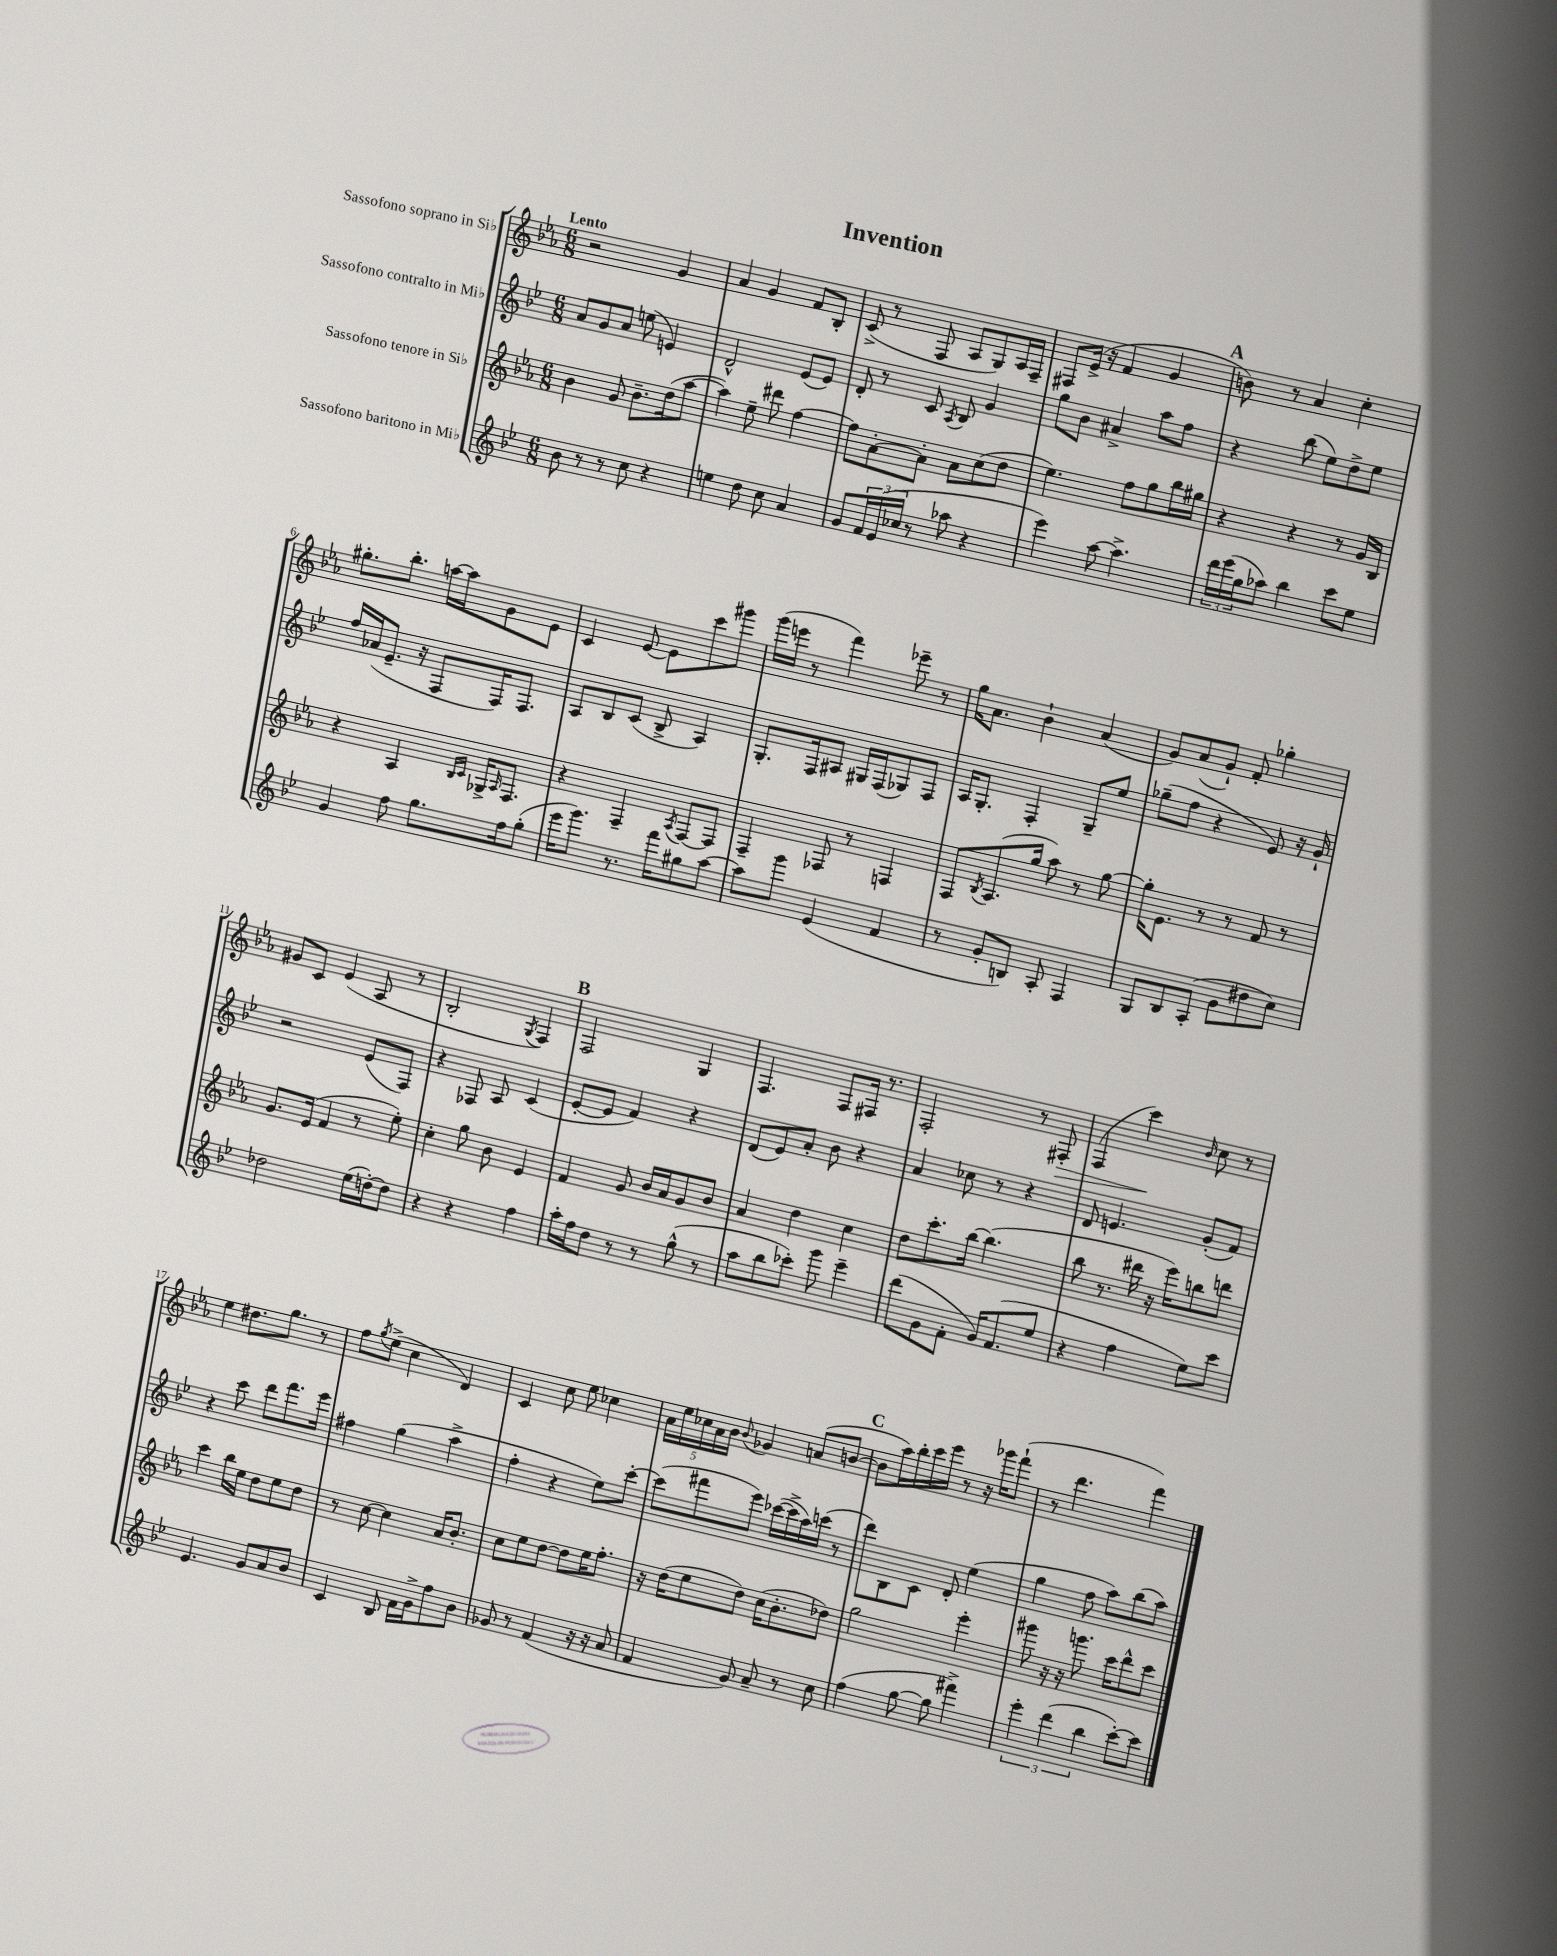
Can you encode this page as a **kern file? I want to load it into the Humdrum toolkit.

**kern	**kern	**kern	**kern	**dynam
*part4	*part3	*part2	*part1	*part1
*staff4	*staff3	*staff2	*staff1	*staff1
*I"Sassofono baritono in Mi♭	*I"Sassofono tenore in Si♭	*I"Sassofono contralto in Mi♭	*I"Sassofono soprano in Si♭	*
*clefG2	*clefG2	*clefG2	*clefG2	*
*k[b-e-]	*k[b-e-a-]	*k[b-e-]	*k[b-e-a-]	*
*M6/8	*M6/8	*M6/8	*M6/8	*
=1	=1	=1	=1	=1
!	!	!	!LO:TX:a:B:t=Lento	!
8b-\	4b-\	8a/L	2r	.
8r	.	8g/	.	.
8r	8g/	8a/J	.	.
8cc\	8.b-~\L	(8een\	.	.
4r	.	4en/)	4g/	.
.	(16dd\k	.	.	.
.	[8aa-\J	.	.	.
=2	=2	=2	=2	=2
4een\	4aa-\])	2d^^/	4a-/	.
8dd\	8ee-~\	.	4g/	.
8cc\	8ddd#X\	.	.	.
4a/	[4ff\	(8e-/L	8f/L	.
.	.	8e-/J)	8B-'/J	.
=3	=3	=3	=3	=3
8g/L	8ff\L]	8d'/	(8c^/	.
24f/L	[8a-'\	8r	8r	.
(24e-/	.	.	.	.
24cc-X/JJ	.	.	.	.
8r	8a-'\J]	8c/	8F/	.
.	.	8qA/	.	.
8aa-X\	8a-\L	8B-/	8A-/L	.
4r	(8cc\	4g/	8G/)	.
.	8dd\J	.	16A-/L	.
.	.	.	16F~/JJ	.
=4	=4	=4	=4	=4
4eee-\)	4.ee-\)	8gg\L	8F#X/L	.
.	.	8b-\J	(16e-^/Jk	.
.	.	.	16r	.
[8aa\	.	4a#X^/	4f/	.
4.aa^\]	8ff\L	.	.	.
.	8gg\	8aa\L	4g/	.
.	16bb-\L	8ff\J	.	.
.	16gg#X\JJ	.	.	.
!!LO:REH:place=s1:t=A
=5	=5	=5	=5	=5
24ddd\LL	4r	4r	8bn\)	.
(24eee-\	.	.	.	.
24gg\J	.	.	.	.
8aa-X\J)	.	.	8r	.
4bb-\	4r	(8bb-\	4a-/	.
.	.	8ee-\L)	.	.
8ccc\L	8r	8dd^\	4cc'\	.
8ee-\J	16g/LL	8ee-\J	.	.
.	16B-/JJ	.	.	.
!!LO:LB:g=z
=6	=6	=6	=6	=6
4g/	4r	16ff/LL	8.gg#X'\L	.
.	.	(16a-X/J	.	.
.	.	8.e-~/J	.	.
.	.	.	8.bb-'\J	.
8ff\	4A-/	.	.	.
.	.	16r	.	.
8.gg\L	.	8F/L	[16aan\LL	.
.	.	.	16aa\J]	.
.	16qqB-/LL	.	.	.
.	16qqc/JJ	.	.	.
.	16G-X^/KL	16F/K)	8g\	.
.	16qqA-/	.	.	.
16ff\k	8.F/J	8.F/J	.	.
(8gg'\J	.	.	8e-\J	.
=7	=7	=7	=7	=7
16eee-\KL	4r	8A/L	4c/	.
8.ggg\J)	.	.	.	.
.	.	8B-/	.	.
8.r	4F~/	(8c/J	[8e-/	.
.	.	8B-^/	8e-\L]	.
16fff\KL	.	.	.	.
.	8qA-/	.	.	.
8gg#X\	[8F/L	4A/)	8ccc\	.
[8aa\J	8F/J]	.	8ggg#X\J	.
=8	=8	=8	=8	=8
8aa\L]	4F~/	8.G'/L	(16ggg\LL	.
.	.	.	16eeen\JJ	.
8ggg\J	.	.	8r	.
.	.	16F/k	.	.
(4e-/	8F-X/	8A#X/J	4fff\)	.
.	8r	16G#X/LL	.	.
.	.	(16F/J	.	.
4f/	4Fn/	8G-X/)	8eee-X~\	.
.	.	8F/J	8r	.
=9	=9	=9	=9	=9
8r	8F/L	16A/KL	16gg\KL	.
.	.	8.G'/J	8.a-\J	.
.	8qB-/	.	.	.
8g'/L	(8.A-/	.	.	.
8Bn/J)	.	4F'/	4b-`\	.
.	16gg/Jk	.	.	.
8A'/	8aa-\)	.	.	.
4F/	8r	8G~/L	(4a-/	.
.	[8gg\	8ee-/J	.	.
=10	=10	=10	=10	=10
8G/L	16gg'\KL]	(8gg-X~\L	8g/L)	.
.	8.e-\J	.	.	.
8B-/	.	8ff\J	(8a-/	.
(8A'/J	8r	4r	8g`/J)	.
8g\L	8r	.	8f'/	.
8dd#X\	8f/	8e-/)	4gg-X'\	.
8cc\J)	8r	16r	.	.
.	.	16g`/	.	.
!!LO:LB:g=z
=11	=11	=11	=11	=11
2dd-X\	8.g/L	2r	8g#X/L	.
.	.	.	8c/J	.
.	(16e-/Jk	.	.	.
.	4f/	.	(4e-/	.
(16ee-\LL	8r	(8e-/L	8A-/	.
[16ddn'\J)	.	.	.	.
8dd\J]	8ee-'\)	8F/J)	8r	.
=12	=12	=12	=12	=12
4r	4cc'\	4r	2B-'/	.
4r	8gg\	8F-X/	.	.
.	8b-\	8A/	.	.
.	.	.	8qG/	.
4ff\	4e-/	(4c/	4F/)	.
!!LO:REH:place=s1:t=B
=13	=13	=13	=13	=13
16aa'\LL	4f/	[8e-'/L	2F/	.
16ff\J	.	.	.	.
8dd\J	.	8e-/J]	.	.
8r	8g/	4f/)	.	.
8r	16b-/LL	.	.	.
.	16a-/J	.	.	.
(8gg^^\	8g/	4r	4G/	.
8r	8b-/J	.	.	.
=14	=14	=14	=14	=14
8aa\L	4a-/	(8d/L	4.F/	.
8bb-\	.	8e-/)	.	.
8ccc-X'\J)	4dd\	8a'/J	.	.
8ggg\	.	8b-\	8F/L	.
4eee-~\	4cc\	4r	16F#X/Jk	.
.	.	.	8.r	.
=15	=15	=15	=15	=15
(8ddd\L	8dd\L	4a/	2F'/	.
8g\	8.ccc'\	.	.	.
8f'\J	.	8cc-X\	.	.
.	[16bb-\Jk	.	.	.
16g/KL)	(4.bb-\]	8r	.	.
(8.f/	.	.	.	.
.	.	4r	8r	.
!	!	!	!	!LO:HP:b
8ee-/J	.	.	8F#X'/	>
=16	=16	=16	=16	=16
4r	8bb-\	8d/	(4F/	.
.	8.r	4.en/	.	.
4ff\	.	.	4ccc\)	.
.	16ddd#X\	.	.	.
.	16r	.	.	.
.	16eee-\KL)	.	.	.
.	.	.	16qqb-/	.
8ee-\L)	8bbn\	(8g'/L	8cc\	]
8ccc\J	8dddn\J	8f/J)	8r	.
!!LO:LB:g=z
=17	=17	=17	=17	=17
4.e-/	4ccc\	4r	4ee-\	.
.	16bb-\LL	8ccc\	8.dd#X\L	.
.	16ee-\JJ	.	.	.
8g/L	8dd\L	8ddd\L	.	.
.	.	.	8.gg\J	.
8a/	8ee-\	8.fff\	.	.
8b-/J	8dd\J	.	8r	.
.	.	16eee-\Jk	.	.
=18	=18	=18	=18	=18
4c/	8r	4ff#X\	8ff\L	.
.	.	.	8qgg/	.
.	[8cc\	.	(8ee-^\J	.
8B-/	4cc\]	(4gg\	4cc\	.
16f\LL	.	.	.	.
16g^\J	.	.	.	.
8ff\	16a-/KL	4aa^\	4d/)	.
.	8.b-'/J	.	.	.
8b-\J	.	.	.	.
=19	=19	=19	=19	=19
8g-X/	8cc\L	4ff'\	4c/	.
8r	8ee-\	.	.	.
(4f/	[8dd\J	4r	8cc\	.
.	8dd\L]	.	8ee-\	.
16r	16ee-\K	8ee-\L)	4cc-X\	.
16r	8.ff'\J	.	.	.
8a/	.	[8ccc'\J	.	.
=20	=20	=20	=20	=20
4f/	16r	(8ccc\L]	20a-\LL	.
.	.	.	20ee-\	.
.	(16dd\KL	.	.	.
.	.	.	20cc-X\	.
.	8ee-\	8fff#X\	.	.
.	.	.	20a-\	.
.	.	.	20b-\JJ	.
.	.	.	8qqb-/	.
8g/)	8dd\J)	8eee-\J)	4g-X/	.
8a~/	(16cc\KL	([16ccc-X\LL	.	.
.	8.b-'\	16ccc-^\]	.	.
8r	.	16aa\)	(8an/L	.
.	.	(16cccn\JJ	.	.
8cc\	8dd-X\J)	8r	[8bn/J	.
!!LO:REH:place=s1:t=C
=21	=21	=21	=21	=21
(4ff\	2gg\	8ddd\L)	8b\L]	.
.	.	8B-\	16aa-\L)	.
.	.	.	16bb-'\	.
[8gg\	.	8c\J	16ccc\	.
.	.	.	16eee-\JJ	.
8gg\]	.	8d'/	8r	.
4fff#X^\)	4eee-'\	(4ee-\	16r	.
.	.	.	16ggg-X\KL	.
.	.	.	(8fff`\J	.
=22	=22	=22	=22	=22
6eee-'\	8ggg#X\	4gg\	8r	.
.	16r	.	4.ddd\	.
(6ddd\	.	.	.	.
.	16r	.	.	.
.	8.gggn\	8ff\	.	.
6bb-\	.	.	.	.
.	.	8aa\L)	.	.
.	16ccc\KL	.	.	.
[8ccc'\L)	8ddd^^\	(8bb-\	4fff\)	.
8ccc\J]	8ccc\J	8aa\J)	.	.
==	==	==	==	==
*-	*-	*-	*-	*-
